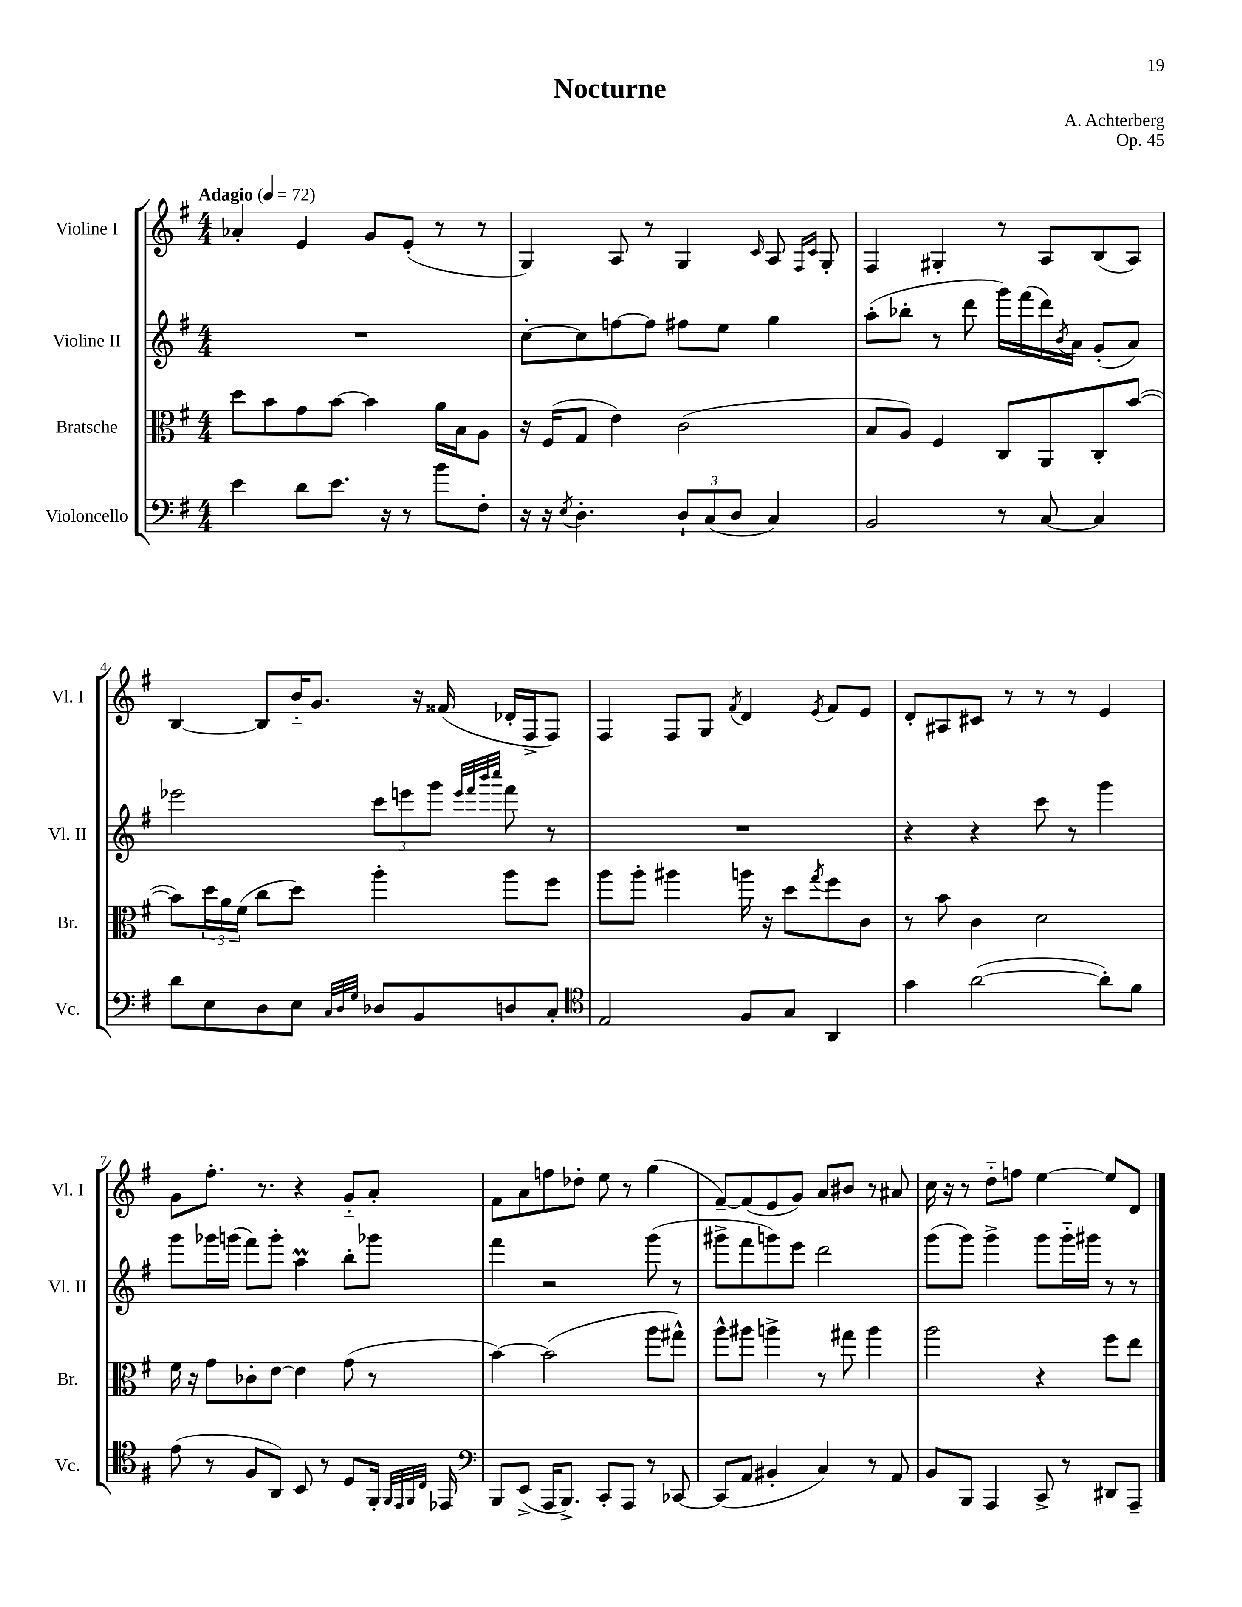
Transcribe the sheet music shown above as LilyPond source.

\header { title = "Nocturne" composer = "A. Achterberg" opus = "Op. 45" }
<<
\new StaffGroup <<
\new Staff = "s0" \with { instrumentName = "Violine I" shortInstrumentName = "Vl. I" } {
    \clef treble \key g \major \numericTimeSignature \time 4/4 \tempo "Adagio" 4 = 72
    aes'4-. e'4 g'8 e'8-.( r8 r8 |
    g4) a8 r8 g4 \grace { c'16 } a8 \grace { fis16 c'16 } g8-. |
    fis4 gis4-. r8 a8 b8( a8) |
    b4~ b8 b'16-_ g'8. r16 fisis'16( des'16-. fis16-> fis8) |
    fis4 fis8 g8 \acciaccatura { fis'8 } d'4 \acciaccatura { e'8 } fis'8 e'8 |
    d'8-. ais8 cis'8 r8 r8 r8 e'4 |
    g'8 fis''8.-. r8. r4 g'8-_ a'8-. |
    fis'8 a'8 f''8 des''8-. e''8 r8 g''4( |
    fis'8~--) fis'8( e'8 g'8) a'8 bis'8 r8 ais'8 |
    c''16 r16 r8 d''8-_ f''8 e''4~ e''8 d'8 \bar "|." |
}
\new Staff = "s1" \with { instrumentName = "Violine II" shortInstrumentName = "Vl. II" } {
    \clef treble \key g \major \numericTimeSignature \time 4/4
    R1 |
    c''8~-. c''8 f''8~ f''8 fis''8 e''8 g''4 |
    a''8-.( bes''8-. r8 d'''8 g'''16) fis'''16( d'''16) \acciaccatura { b'8 } a'16 g'8-.( a'8) |
    ees'''2 \tuplet 3/2 { c'''8 e'''8 g'''8 } \grace { e'''32 fis'''32 b'''32 c''''32 } fis'''8 r8 |
    R1 |
    r4 r4 c'''8 r8 g'''4 |
    g'''8 ges'''16 g'''16( fis'''8) g'''8-. a''4\prall b''8-. ges'''8 |
    fis'''4 r2 g'''8( r8 |
    gis'''8-> fis'''8 g'''8) e'''8 d'''2 |
    g'''8( g'''8) g'''4-> g'''8 g'''16-_ gis'''16 r8 r8 \bar "|." |
}
\new Staff = "s2" \with { instrumentName = "Bratsche" shortInstrumentName = "Br." } {
    \clef alto \key g \major \numericTimeSignature \time 4/4
    d''8 b'8 g'8 b'8~ b'4 a'16 b16 a8 |
    r16 fis16( g8 e'4) c'2( |
    b8 a8) fis4 c8 a,8 c8-. b'8~( |
    b'8) \tuplet 3/2 { d''16 a'16 fis'16( } c''8 d''8) a''4-. a''8 fis''8 |
    a''8 a''8-. ais''4 a''16 r16 d''8 \acciaccatura { g''8 } fis''8 c'8 |
    r8 b'8 c'4 d'2 |
    fis'16 r16 g'8 ces'8-. e'8~ e'4 g'8( r8 |
    b'4~) b'2( a''8 gis''8-^) |
    a''8-^ ais''8 a''4-> r8 gis''8 a''4 |
    a''2 r4 fis''8 e''8 \bar "|." |
}
\new Staff = "s3" \with { instrumentName = "Violoncello" shortInstrumentName = "Vc." } {
    \clef bass \key g \major \numericTimeSignature \time 4/4
    e'4 d'8 e'8. r16 r8 b'8 fis8-. |
    r16 r16 \acciaccatura { e8 } d4.-. \tuplet 3/2 { d8-! c8( d8 } c4) |
    b,2 r8 c8~ c4 |
    d'8 e8 d8 e8 \grace { c32 d32 g32 } des8 b,8 d8 c8-. |
    \clef tenor e2 fis8 g8 a,4 |
    g'4 a'2~( a'8-.) fis'8 |
    e'8( r8 fis8 a,8) b,8 r8 d8 fis,16-. \grace { fis,32 e,32 fis,32 c32 } ees,16 |
    \clef bass b,,8 e,8->( a,,16 b,,8.->) c,8-. a,,8 r8 ces,8~ |
    ces,8( a,8 bis,4-. c4) r8 a,8 |
    b,8 b,,8 a,,4 c,8-> r8 dis,8 a,,8-- \bar "|." |
}
>>
>>
